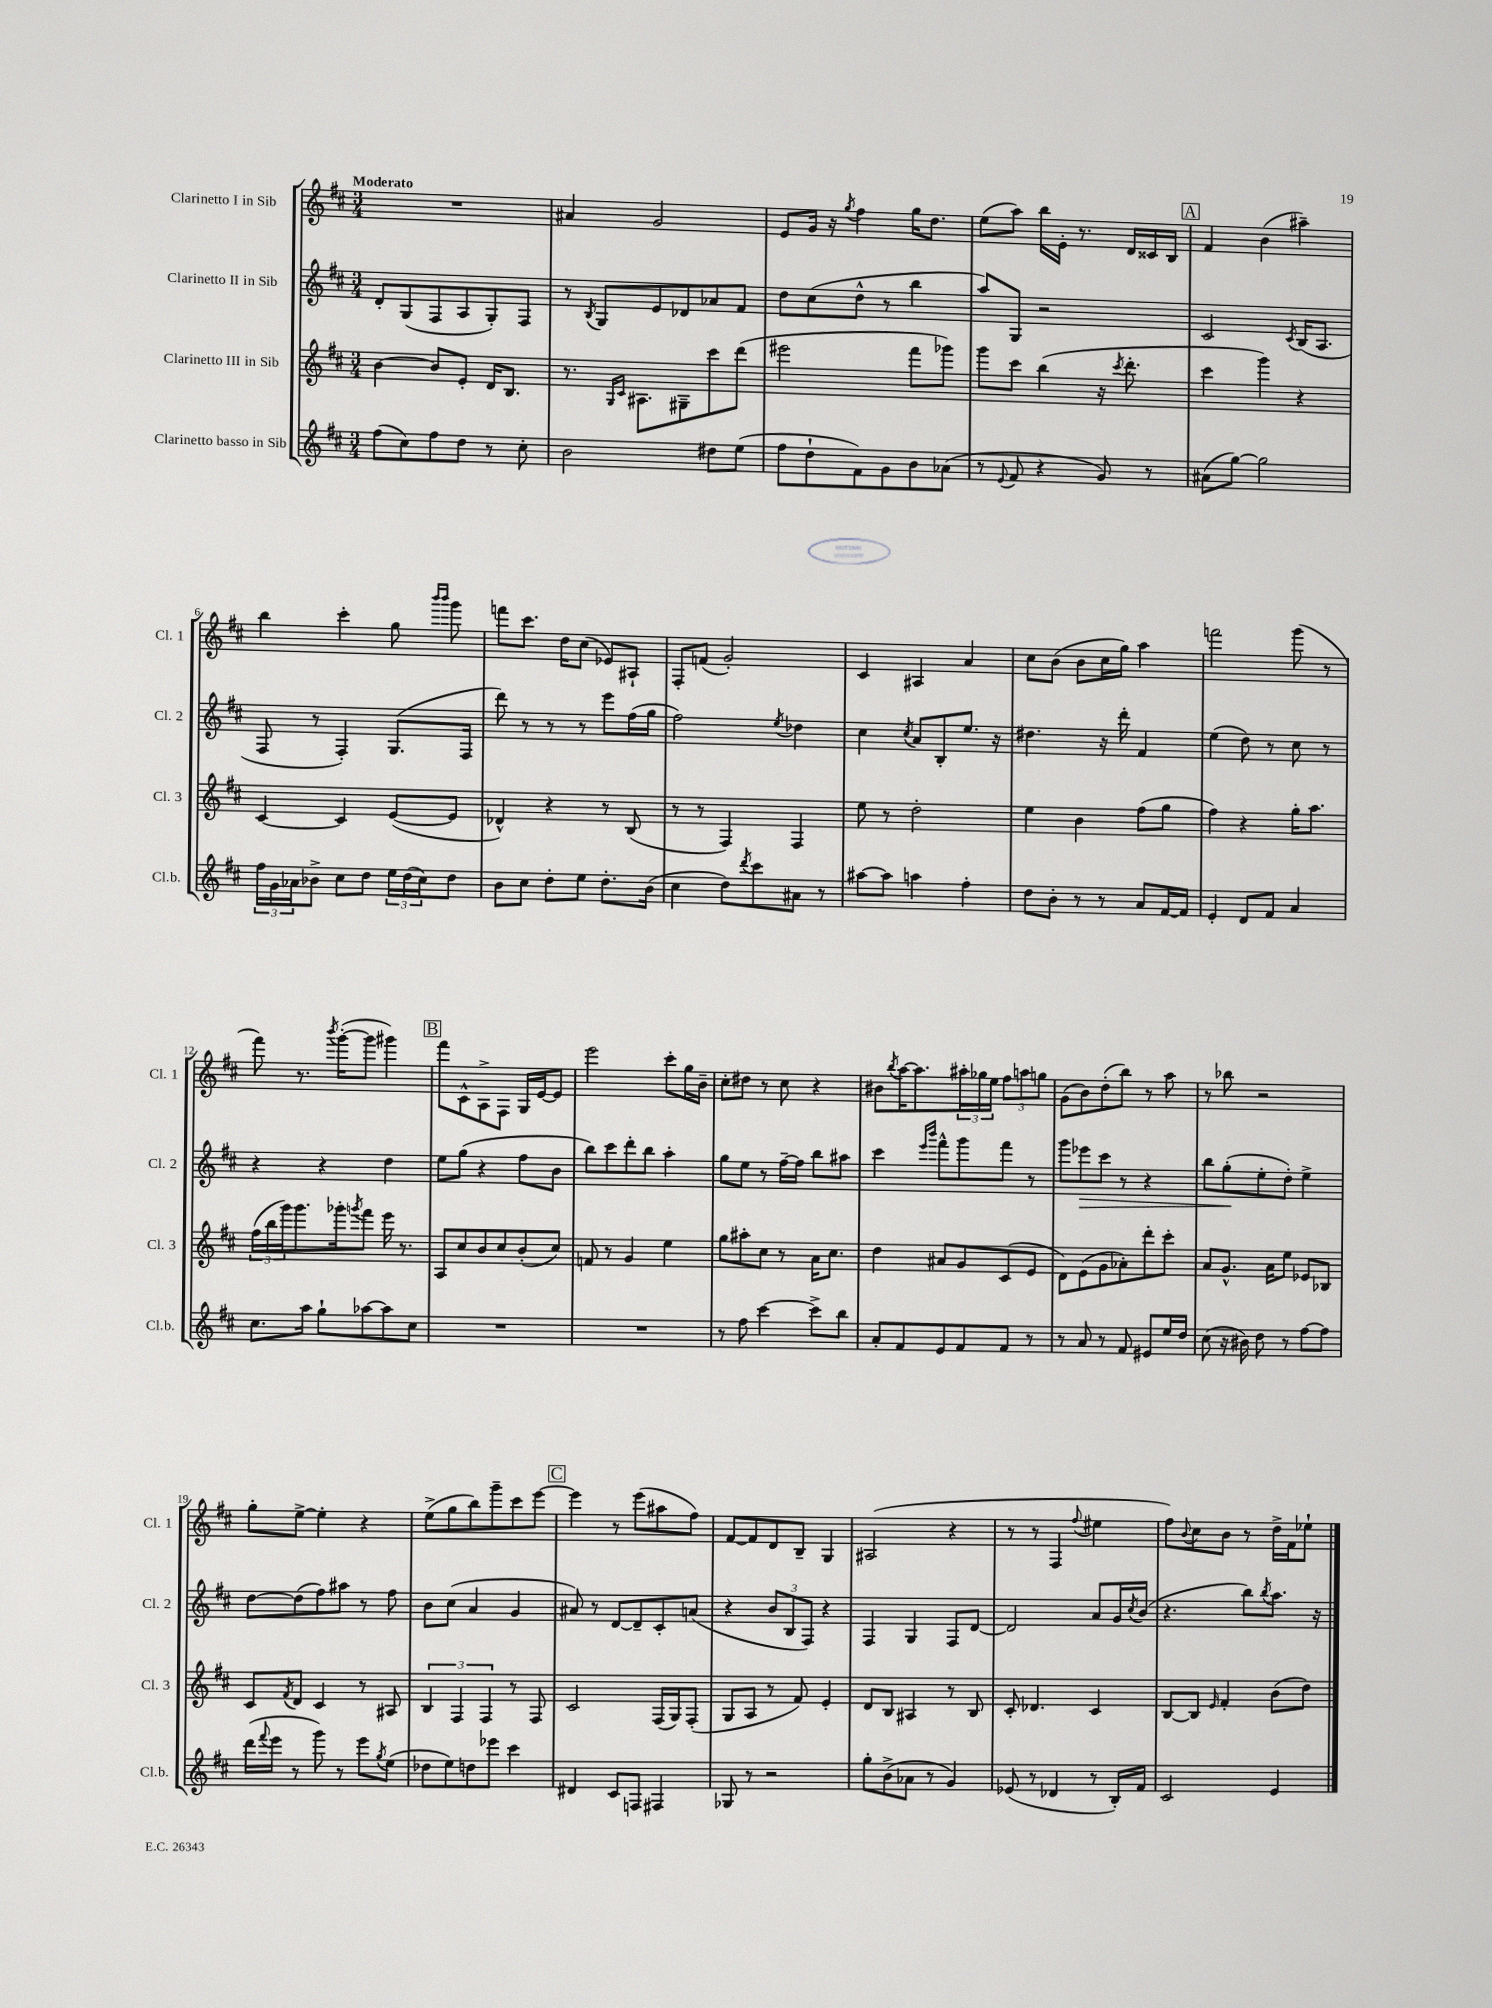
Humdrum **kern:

**kern	**kern	**kern	**dynam	**kern
*part4	*part3	*part2	*part2	*part1
*staff4	*staff3	*staff2	*staff2	*staff1
*I"Clarinetto basso in Sib	*I"Clarinetto III in Sib	*I"Clarinetto II in Sib	*	*I"Clarinetto I in Sib
*I'Cl.b.	*I'Cl. 3	*I'Cl. 2	*	*I'Cl. 1
*clefG2	*clefG2	*clefG2	*	*clefG2
*k[f#c#]	*k[f#c#]	*k[f#c#]	*	*k[f#c#]
*M3/4	*M3/4	*M3/4	*	*M3/4
=1	=1	=1	=1	=1
!	!	!	!	!LO:TX:a:B:t=Moderato
(8ff#\L	[4b\	8d'/L	.	2.r
8cc#\)	.	(8G/	.	.
8ff#\	8b/L]	8F#/	.	.
8dd\J	8e'/J	8A/	.	.
8r	16d/KL	8G'/)	.	.
.	8.B/J	.	.	.
8cc#'\	.	8F#/J	.	.
=2	=2	=2	=2	=2
2b\	8.r	8r	.	4a#X/
.	.	8qB/	.	.
.	.	8G/L	.	.
.	16qqG/LL	.	.	.
.	16qqc#/JJ	.	.	.
.	8.A#X\L	.	.	.
.	.	8e/	.	2g/
.	8G#X~\	8d-X/	.	.
8dd#X\L	8ccc#\	8a-X/	.	.
(8ee\J	(8ddd\J	8f#/J	.	.
=3	=3	=3	=3	=3
8ff#\L	2eee#X\	8dd\L	.	8e/L
8dd`\	.	(8cc#\	.	16g/Jk
.	.	.	.	16r
.	.	.	.	8qgg/
8f#\)	.	8dd^^\J	.	4ff#\
8g\	.	8r	.	.
8b\	8fff#\L	4bb\	.	16gg\KL
.	.	.	.	8.dd\J
(8a-X\J	8ggg-X\J)	.	.	.
=4	=4	=4	=4	=4
8r	8ggg\L	8aa/L)	.	(8ee\L
8qqe/	.	.	.	.
8f#/	8ccc#\J	8G/J	.	8aa\J)
4r	(4bb\	2r	.	16bb\LL
.	.	.	.	16e'\JJ
.	.	.	.	8.r
8g/)	16r	.	.	.
.	8qccc#/	.	.	.
.	8.ddd'\	.	.	16d/LL
8r	.	.	.	16c##X/
.	.	.	.	16B/JJ
!!LO:REH:place=s1:t=A
=5	=5	=5	=5	=5
(8a#X\L	4ccc#\	2c#/	.	4f#/
[8gg\J)	.	.	.	.
2gg\]	4ggg\)	.	.	(4b\
.	.	8qc#/	.	.
.	4r	(16B/KL	.	4aa#X~\)
.	.	8.A/J	.	.
!!LO:LB:g=z
=6	=6	=6	=6	=6
24ff#\LL	[4c#/	8F#/	.	4bb\
24g\	.	.	.	.
24a-X\J	.	.	.	.
8b-X^\J	.	8r	.	.
8cc#\L	4c#/]	4F#'/)	.	4ccc#'\
8dd\J	.	.	.	.
24ee\LL	([8e/L	(8.G/L	.	8gg\
(24dd\	.	.	.	.
24cc#\J)	.	.	.	.
.	.	.	.	16qqbbb/LL
.	.	.	.	16qqbbb/JJ
8dd\J	8e/J]	.	.	8ggg\
.	.	16F#/Jk	.	.
=7	=7	=7	=7	=7
8b\L	4d-X^^/)	8ddd\)	.	8fffn\L
8cc#\J	.	8r	.	8.ccc#\J
8dd'\L	4r	8r	.	.
.	.	.	.	16dd\KL
8ee\J	.	8r	.	(8cc#\J
8.dd'\L	8r	8eee\L	.	8e-X/L)
.	(8B/	(16ff#\L	.	8A#X`/J
(16b\Jk	.	16gg\JJ	.	.
=8	=8	=8	=8	=8
4cc#\	8r	2ff#\)	.	8F#'/L
.	8r	.	.	(8fn/J
8dd\L)	4F#/)	.	.	2g'/)
8qddd/	.	.	.	.
8ccc#\	.	.	.	.
.	.	8qee/	.	.
8a#X\J	4F#/	4dd-X\	.	.
8r	.	.	.	.
=9	=9	=9	=9	=9
[8aa#X\L	8ee\	4cc#\	.	4c#/
8aa#\J]	8r	.	.	.
.	.	8qcc#/	.	.
4aan\	2dd'\	8a/L	.	4A#X/
.	.	8B'/	.	.
4ff#'\	.	8.ee/J	.	4a/
.	.	16r	.	.
=10	=10	=10	=10	=10
8dd\L	4ee\	4.dd#X\	.	8cc#\L
8b'\J	.	.	.	(8b\J
8r	4b\	.	.	8b\L
8r	.	16r	.	16cc#\L
.	.	16ddd'\	.	16gg\JJ)
8a/L	(8ff#\L	4f#/	.	4aa\
[16f#/L	8gg\J	.	.	.
16f#/JJ]	.	.	.	.
=11	=11	=11	=11	=11
4e'/	4ff#\)	(4ee\	.	2fffn\
8d/L	4r	8dd\)	.	.
8f#/J	.	8r	.	.
4a/	16gg'\KL	8cc#\	.	(8ggg\
.	8.aa\J	.	.	.
.	.	8r	.	8r
!!LO:LB:g=z
=12	=12	=12	=12	=12
8.cc#\L	(24ff#\LL	4r	.	8fff#\)
.	24bb\	.	.	.
.	24ggg\J)	.	.	.
.	8.ggg\	.	.	8.r
16aa\Jk	.	.	.	.
8gg`\L	.	4r	.	.
.	.	.	.	8qbbb/
.	16ggg-X'\k	.	.	([16ggg'\KL
.	8qgggn/	.	.	.
[8aa-X\	8fff#\J	.	.	8ggg\J]
8aa-\]	16eee\	4dd\	.	4ggg#X\)
.	8.r	.	.	.
8cc#\J	.	.	.	.
!!LO:REH:place=s1:t=B
=13	=13	=13	=13	=13
2.r	8A/L	8ee\L	.	8fff#\L
.	8cc#/	(8gg\J	.	8c#^^\
.	8b/	4r	.	8A^\
.	8cc#/	.	.	8F#\J
.	(8b'/	8ff#\L	.	16G/LL
.	.	.	.	[16e/J
.	8cc#/J)	8b\J	.	8e/J]
=14	=14	=14	=14	=14
2.r	8fn/	8bb\L)	.	2eee\
.	8r	8ccc#\	.	.
.	4g/	8ddd'\	.	.
.	.	8bb\J	.	.
.	4ee\	4aa'\	.	8ccc#'\L
.	.	.	.	16gg\L
.	.	.	.	16b~\JJ
=15	=15	=15	=15	=15
8r	8gg\L	8gg\L	.	8cc#'\L
8ff#\	8aa#X'\	8ee\J	.	8dd#X\J
[4ccc#\	8cc#\J	8r	.	8r
.	8r	[16ff#~\LL	.	8cc#\
.	.	16ff#\JJ]	.	.
8ccc#^\L]	16a\KL	8bb\L	.	4r
.	8.cc#\J	.	.	.
8bb\J	.	8aa#X\J	.	.
=16	=16	=16	=16	=16
8a'/L	4dd\	4ccc#\	.	8b#X\L
.	.	.	.	8qbb/
8f#/	.	.	.	[16aa\K
.	.	.	.	8.aa\]
.	.	16qqeee/LL	.	.
.	.	16qqbbb/JJ	.	.
8e/	8a#X/L	8fff#^^\L	.	.
8f#/	8g/	8ggg\	.	24aa#X'\L
.	.	.	.	24gg-X\
.	.	.	.	24ee\JJ
8f#/J	(8c#/	8fff#\J	.	12ff#\L
.	.	.	.	12aan\
8r	8e/J	8r	.	.
.	.	.	.	12ggn\J
=17	=17	=17	=17	=17
8r	8d\L)	8ggg\L	.	(8g\L
!	!	!	!LO:HP:b	!
8a/	(8e\	8eee-X\	>	8b\)
8r	8g\	8ccc#\J	.	(8dd'\
8f#/	8a-X'\)	8r	.	8bb\J)
8e#X/L	8ddd'\	4r	.	8r
16ee/L	8ccc#'\J	.	.	8aa\
16dd/JJ	.	.	.	.
=18	=18	=18	=18	=18
(8cc#\	8a/L	8bb\L	.	8r
16r	8.g^^/J	(8gg'\	.	8bb-X\
16b#X\)	.	.	.	.
8dd\	.	8ee'\	]	2r
.	16a\KL	.	.	.
8r	8ee\J	8dd'\J)	.	.
[8ff#\L	8e-X/L	4ee^\	.	.
8ff#\J]	8B-X/J	.	.	.
!!LO:LB:g=z
=19	=19	=19	=19	=19
(16ddd\LL	8c#/L	[8dd\L	.	8gg'\L
8qqfff#/	.	.	.	.
16eee\JJ	.	.	.	.
.	8qf#/	.	.	.
8r	8d/J	(8dd\]	.	[8ee^\J
8ggg\)	4c#/	8ff#\)	.	4ee'\]
8r	.	8aa#X\J	.	.
8eee\L	8r	8r	.	4r
8qgg/	.	.	.	.
(8ee\J	8A#X/	8ff#\	.	.
=20	=20	=20	=20	=20
8dd-X\L	6B/	8b\L	.	(8ee^\L
8ee\)	.	(8cc#\J	.	8gg\
.	6F#/	.	.	.
8ddn\	.	4a/	.	8bb\)
.	6F#/	.	.	.
8eee-X\J	.	.	.	8ggg~\
4ccc#\	8r	4g/	.	8ccc#\
.	8F#/	.	.	[8eee\J
!!LO:REH:place=s1:t=C
=21	=21	=21	=21	=21
4d#X/	2c#/	8a#X/)	.	4eee\]
.	.	8r	.	.
8c#/L	.	[8d/L	.	8r
8Fn/J	.	8d~/]	.	(8eee\L
4F#X/	(16F#/LL	8c#'/	.	8aa#X\
.	16G/J)	.	.	.
.	(8F#'/J	(8an/J	.	8ff#\J)
=22	=22	=22	=22	=22
8G-X/	8G/L	4r	.	[8f#/L
8r	8A/J	.	.	8f#/]
2r	8r	12b/L	.	8d/
.	.	12B/	.	.
.	8f#/)	.	.	8B~/J
.	.	12F#/J)	.	.
.	4e'/	4r	.	4G/
=23	=23	=23	=23	=23
8gg'\L	8d/L	4F#/	.	(2A#X/
(8b^\	8B/J	.	.	.
8a-X\J	4A#X/	4G/	.	.
8r	.	.	.	.
4g/)	8r	8F#/L	.	4r
.	8B/	[8d/J	.	.
=24	=24	=24	=24	=24
(8e-X/	8c#'/	2d/]	.	8r
8r	4.d-X/	.	.	8r
4d-X/	.	.	.	4F#/
.	.	.	.	8qqff#/
8r	4c#/	8a/L	.	4ee#X\
16B'/LL)	.	16g/L	.	.
.	.	8qcc#/	.	.
16f#/JJ	.	(16b/JJ	.	.
=25	=25	=25	=25	=25
2c#/	[8B/L	4.r	.	8ff#\L)
.	.	.	.	8qqb/
.	8B/J]	.	.	8cc#\
.	16qqe/	.	.	.
.	4f#'/	.	.	8b\J
.	.	8bb\L)	.	8r
.	.	8qbb/	.	.
4e/	(8b\L	8.aa\J	.	16dd^\LL
.	.	.	.	16f#\J
.	8dd\J)	.	.	8ee-X`\J
.	.	16r	.	.
==	==	==	==	==
*-	*-	*-	*-	*-
